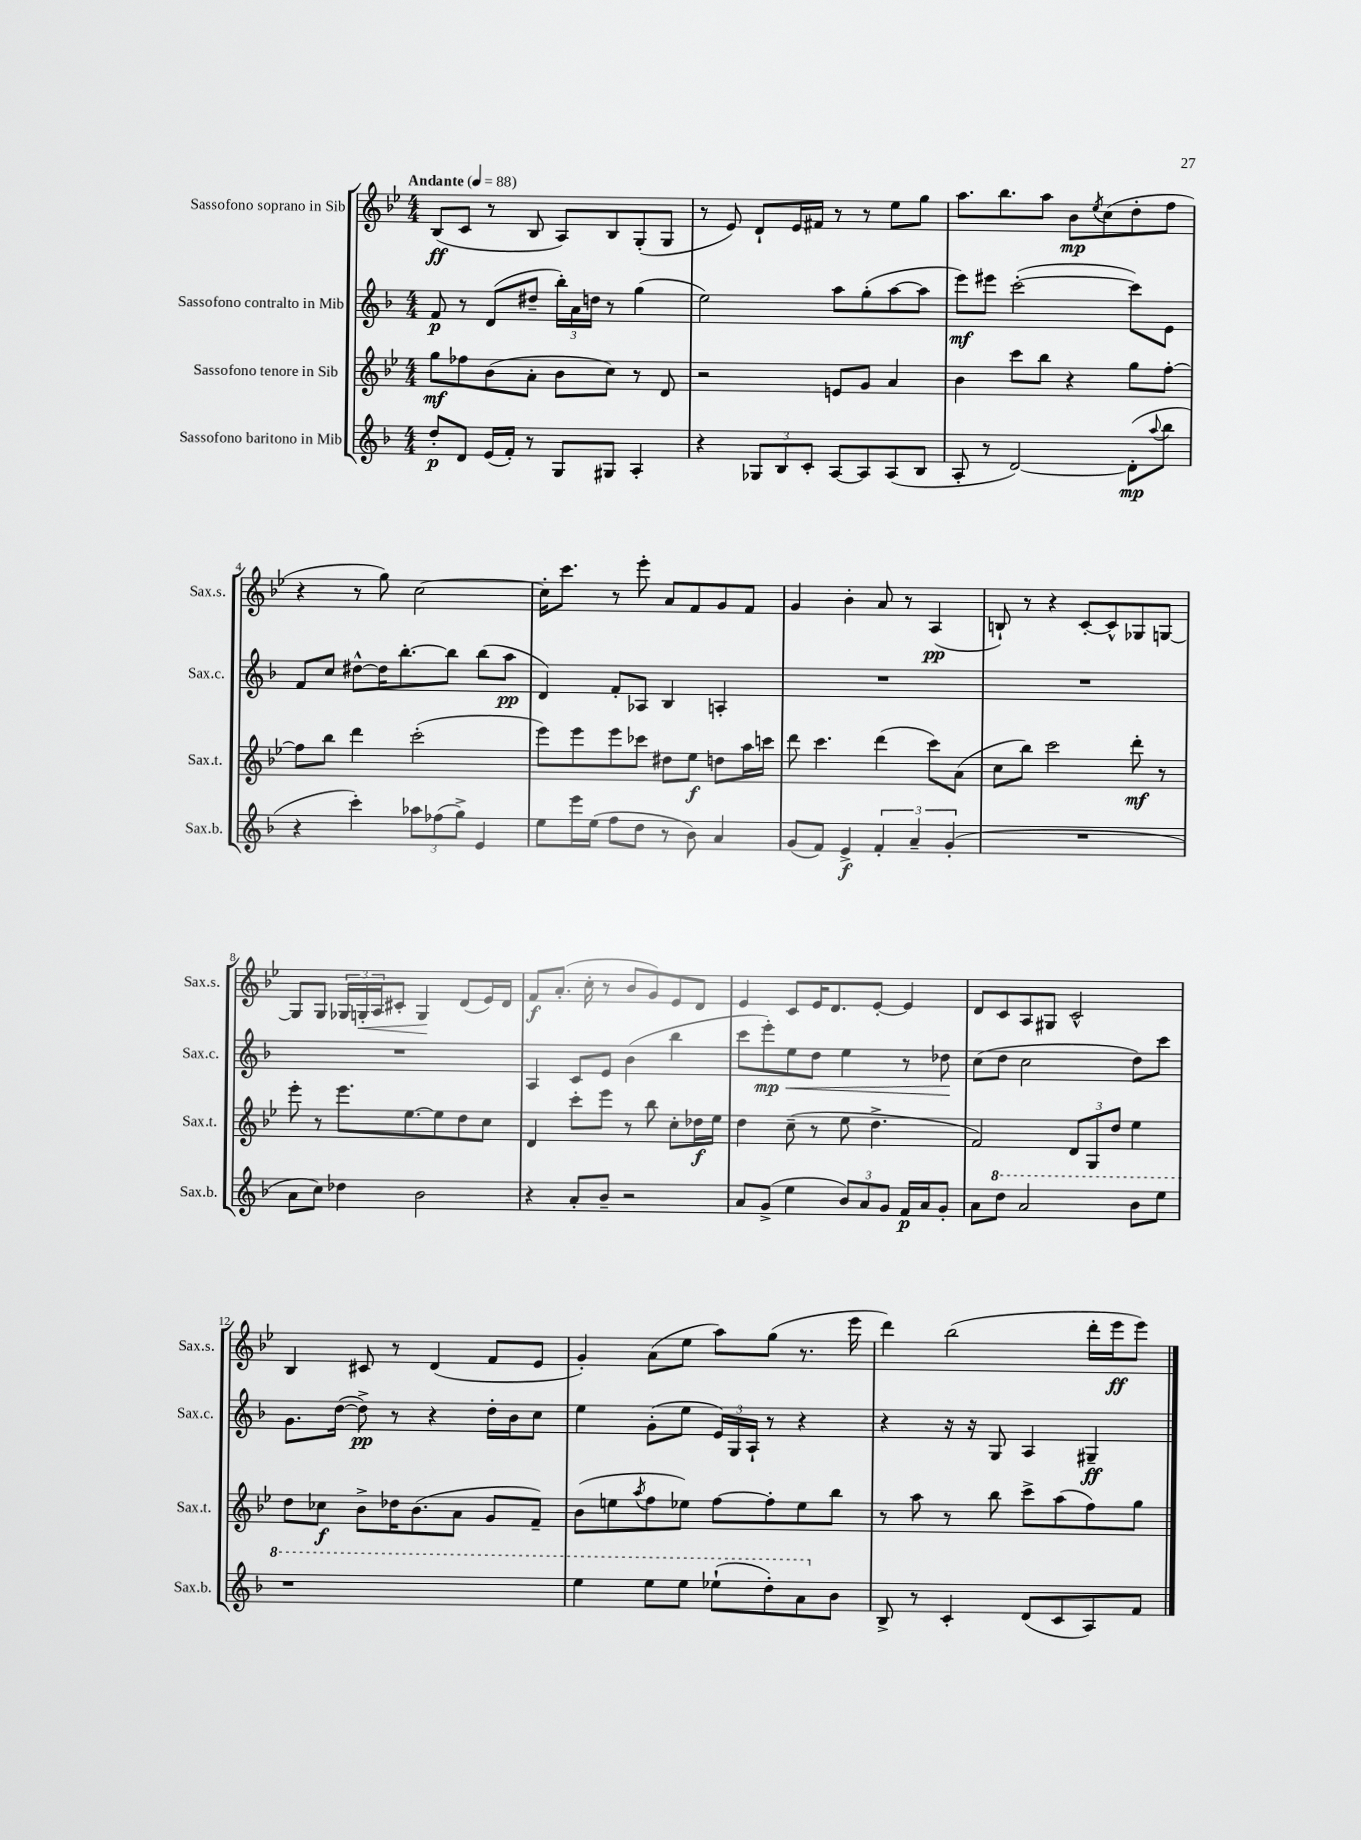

**kern	**dynam	**kern	**dynam	**kern	**dynam	**kern	**dynam
*part4	*part4	*part3	*part3	*part2	*part2	*part1	*part1
*staff4	*staff4	*staff3	*staff3	*staff2	*staff2	*staff1	*staff1
*I"Sassofono baritono in Mib	*	*I"Sassofono tenore in Sib	*	*I"Sassofono contralto in Mib	*	*I"Sassofono soprano in Sib	*
*I'Sax.b.	*	*I'Sax.t.	*	*I'Sax.c.	*	*I'Sax.s.	*
*clefG2	*	*clefG2	*	*clefG2	*	*clefG2	*
*k[b-]	*	*k[b-e-]	*	*k[b-]	*	*k[b-e-]	*
*M4/4	*	*M4/4	*	*M4/4	*	*M4/4	*
*MM88	*	*MM88	*	*MM88	*	*MM88	*
=1	=1	=1	=1	=1	=1	=1	=1
!	!	!	!	!	!	!LO:TX:a:B:t=Andante	!
8dd'/L	p	8gg\L	mf	8f/	p	(8B-/L	ff
8d/J	.	8ff-X\	.	8r	.	8c/J	.
(16e/LL	.	(8b-\	.	(8d/L	.	8r	.
16f'/JJ)	.	.	.	.	.	.	.
8r	.	8a'\J	.	8dd#X~/J	.	8B-/	.
8G/L	.	8b-\L	.	24bb-'\LL)	.	8A/L)	.
.	.	.	.	24a\	.	.	.
.	.	.	.	24ddn\JJ	.	.	.
8G#X/J	.	8cc\J)	.	8r	.	8B-/	.
4A'/	.	8r	.	(4gg\	.	(8G'/	.
.	.	8d/	.	.	.	8G/J	.
=2	=2	=2	=2	=2	=2	=2	=2
4r	.	2r	.	2ee\)	.	8r	.
.	.	.	.	.	.	8e-/)	.
12G-X/L	.	.	.	.	.	8d`/L	.
12B-/	.	.	.	.	.	.	.
.	.	.	.	.	.	16e-/L	.
12c'/J	.	.	.	.	.	.	.
.	.	.	.	.	.	16f#X/JJ	.
[8A/L	.	8en/L	.	8aa\L	.	8r	.
8A/]	.	8g/J	.	(8gg'\	.	8r	.
(8A/	.	4a/	.	[8aa\	.	8ee-\L	.
8B-/J	.	.	.	8aa\J]	.	8gg\J	.
=3	=3	=3	=3	=3	=3	=3	=3
8A'/	.	4b-\	.	8eee\L)	mf	8.aa\L	.
8r	.	.	.	8eee#X\J	.	.	.
.	.	.	.	.	.	8.bb-\	.
[2d/)	.	8ccc\L	.	([2ccc'\	.	.	.
.	.	8bb-\J	.	.	.	8aa\J	.
.	.	4r	.	.	.	8b-\L	mp
.	.	.	.	.	.	8qee-/	.
.	.	.	.	.	.	(8cc\	.
(8d'\L]	mp	8gg\L	.	8ccc\L])	.	8dd'\	.
8qqaa/	.	.	.	.	.	.	.
8bb-\J	.	[8ff'\J	.	8e\J	.	8ff\J	.
!!LO:LB:g=z
=4	=4	=4	=4	=4	=4	=4	=4
4r	.	8ff\L]	.	8f/L	.	4r	.
.	.	8bb-\J	.	8cc/J	.	.	.
4ccc'\)	.	4ddd\	.	[8dd#X^^\L	.	8r	.
.	.	.	.	16dd#\K]	.	8gg\)	.
.	.	.	.	[8.bb-'\	.	.	.
12aa-X\L	.	(2ccc'\	.	.	.	[2cc\	.
(12ff-X\	.	.	.	.	.	.	.
.	.	.	.	8bb-\J]	.	.	.
12gg^\J)	.	.	.	.	.	.	.
4e/	.	.	.	(8bb-\L	.	.	.
.	.	.	.	8aa\J	pp	.	.
=5	=5	=5	=5	=5	=5	=5	=5
8ee\L	.	8eee-\L)	.	4d/)	.	16cc'\KL]	.
.	.	.	.	.	.	8.ccc\J	.
16eee\L	.	8eee-\	.	.	.	.	.
(16ee\JJ	.	.	.	.	.	.	.
8ff\L	.	8eee-\	.	8f'/L	.	8r	.
8dd\J	.	8ccc-X\J	.	8A-X/J	.	8eee-'\	.
8r	.	8dd#X\L	.	4B-/	.	8a/L	.
8b-\)	.	8ee-\J	f	.	.	8f/	.
4a/	.	8ddn\L	.	4An'/	.	8g/	.
.	.	16aa\L	.	.	.	8f/J	.
.	.	16cccn\JJ	.	.	.	.	.
=6	=6	=6	=6	=6	=6	=6	=6
(8g/L	.	8ddd\	.	1r	.	4g/	.
8f/J)	.	4.ccc\	.	.	.	.	.
4e^/	f	.	.	.	.	4b-'\	.
6f'/	.	(4ddd\	.	.	.	8a/	.
.	.	.	.	.	.	8r	.
6a~/	.	.	.	.	.	.	.
.	.	8ccc\L)	.	.	.	(4A/	pp
(6g'/	.	.	.	.	.	.	.
.	.	(8a\J	.	.	.	.	.
=7	=7	=7	=7	=7	=7	=7	=7
1r	.	8cc\L	.	1r	.	8Bn`/)	.
.	.	8bb-\J)	.	.	.	8r	.
.	.	2ccc\	.	.	.	4r	.
.	.	.	.	.	.	[8c'/L	.
.	.	.	.	.	.	8c^^/]	.
.	.	8ddd'\	mf	.	.	8G-X/	.
.	.	8r	.	.	.	[8Gn/J	.
!!LO:LB:g=z
=8	=8	=8	=8	=8	=8	=8	=8
8a\L	.	8eee-'\	.	1r	.	8G/L]	.
8cc\J)	.	8r	.	.	.	8G/J	.
4dd-X\	.	8.eee-\L	.	.	.	24G-X/LL	.
!	!	!	!	!	!	!	!LO:HP:b
.	.	.	.	.	.	24Gn'/	<
.	.	.	.	.	.	24A/J	.
.	.	.	.	.	.	8c#X'/J	.
.	.	[8.ee-\	.	.	.	.	.
2b-\	.	.	.	.	.	4G/	.
.	.	8ee-\]	.	.	.	.	.
.	.	8dd\	.	.	.	(8d/L	[
.	.	8cc\J	.	.	.	16e-/L)	.
.	.	.	.	.	.	16d/JJ	.
=9	=9	=9	=9	=9	=9	=9	=9
4r	.	4d/	.	4A/	.	8f/L	f
.	.	.	.	.	.	(8.a'/J	.
8a'/L	.	8ccc'\L	.	8c/L	.	.	.
.	.	.	.	.	.	16cc'\	.
8b-~/J	.	8eee-\J	.	8e/J	.	8r	.
2r	.	8r	.	(4b-\	.	8b-/L	.
.	.	8bb-\	.	.	.	8g/)	.
.	.	8cc'\L	.	4bb-\	.	8e-/	.
.	.	16dd-X\L	f	.	.	8d/J	.
.	.	16ee-\JJ	.	.	.	.	.
=10	=10	=10	=10	=10	=10	=10	=10
8a/L	.	4dd\	.	8ccc\L	.	4e-/	.
!	!	!	!	!	!LO:HP:b	!	!
(8g^/J	.	.	.	8eee'\)	< mp	.	.
4ee\	.	(8cc~\	.	8ee\	.	8c/L	.
.	.	8r	.	8dd\J	.	16e-/K	.
.	.	.	.	.	.	8.d/	.
12b-/L)	.	8ee-\	.	4ee\	.	.	.
12a/	.	.	.	.	.	.	.
.	.	4.dd^\	.	.	.	[8e-'/J	.
12g/J	.	.	.	.	.	.	.
16f/LL	p	.	.	8r	.	4e-/]	.
16a/J	.	.	.	.	.	.	.
8g'/J	.	.	.	8dd-X\	.	.	.
.	.	.	.	.	[	.	.
=11	=11	=11	=11	=11	=11	=11	=11
8a\L	.	2f/)	.	(8cc\L	.	8d/L	.
*8va	*	*	*	*	*	*	*
8ddd\J	.	.	.	8dd\J	.	8c/	.
2aa/	.	.	.	2cc\	.	8A/	.
.	.	.	.	.	.	8G#X/J	.
.	.	12d/L	.	.	.	2c^^/	.
.	.	12G/	.	.	.	.	.
.	.	12dd/J	.	.	.	.	.
8bb-\L	.	4ee-\	.	8dd\L)	.	.	.
8eee\J	.	.	.	8ccc\J	.	.	.
!!LO:LB:g=z
=12	=12	=12	=12	=12	=12	=12	=12
1r	.	8dd\L	.	8.g\L	.	4B-/	.
.	.	8cc-X\J	f	.	.	.	.
.	.	.	.	([16dd\Jk	.	.	.
.	.	8b-^\L	.	8dd^\])	pp	8c#X/	.
.	.	16dd-X\K	.	8r	.	8r	.
.	.	(8.b-\	.	.	.	.	.
.	.	.	.	4r	.	(4d/	.
.	.	8a\J	.	.	.	.	.
.	.	8g/L	.	16dd'\LL	.	8f/L	.
.	.	.	.	16b-\J	.	.	.
.	.	8f~/J)	.	8cc\J	.	8e-/J	.
=13	=13	=13	=13	=13	=13	=13	=13
4eee\	.	(8b-\L	.	4ee\	.	4g'/)	.
.	.	8een\	.	.	.	.	.
.	.	8qaa/	.	.	.	.	.
8eee\L	.	8ff\	.	(8g'\L	.	(8a\L	.
8eee\J	.	8ee-X\J)	.	8ee\J	.	8ee-\J	.
(8eee-X`\L	.	[8ff\L	.	24e/LL)	.	8aa\L)	.
.	.	.	.	24G/	.	.	.
.	.	.	.	24A`/JJ	.	.	.
8ddd'\)	.	8ff'\]	.	8r	.	(8gg\J	.
8aa\	.	8ee-\	.	4r	.	8.r	.
*X8va	*	*	*	*	*	*	*
8b-\J	.	8bb-\J	.	.	.	.	.
.	.	.	.	.	.	16eee-\	.
=14	=14	=14	=14	=14	=14	=14	=14
8B-^/	.	8r	.	4r	.	4ddd\)	.
8r	.	8aa\	.	.	.	.	.
4c'/	.	8r	.	16r	.	(2bb-\	.
.	.	.	.	16r	.	.	.
.	.	8bb-\	.	8G/	.	.	.
(8d/L	.	8ccc^\L	.	4A/	.	.	.
8c/	.	(8aa\	.	.	.	.	.
8A/)	.	8ff\)	.	4G#X~/	ff	16ddd'\LL	.
.	.	.	.	.	.	16eee-\J	ff
8f/J	.	8gg\J	.	.	.	8eee-\J)	.
==	==	==	==	==	==	==	==
*-	*-	*-	*-	*-	*-	*-	*-
